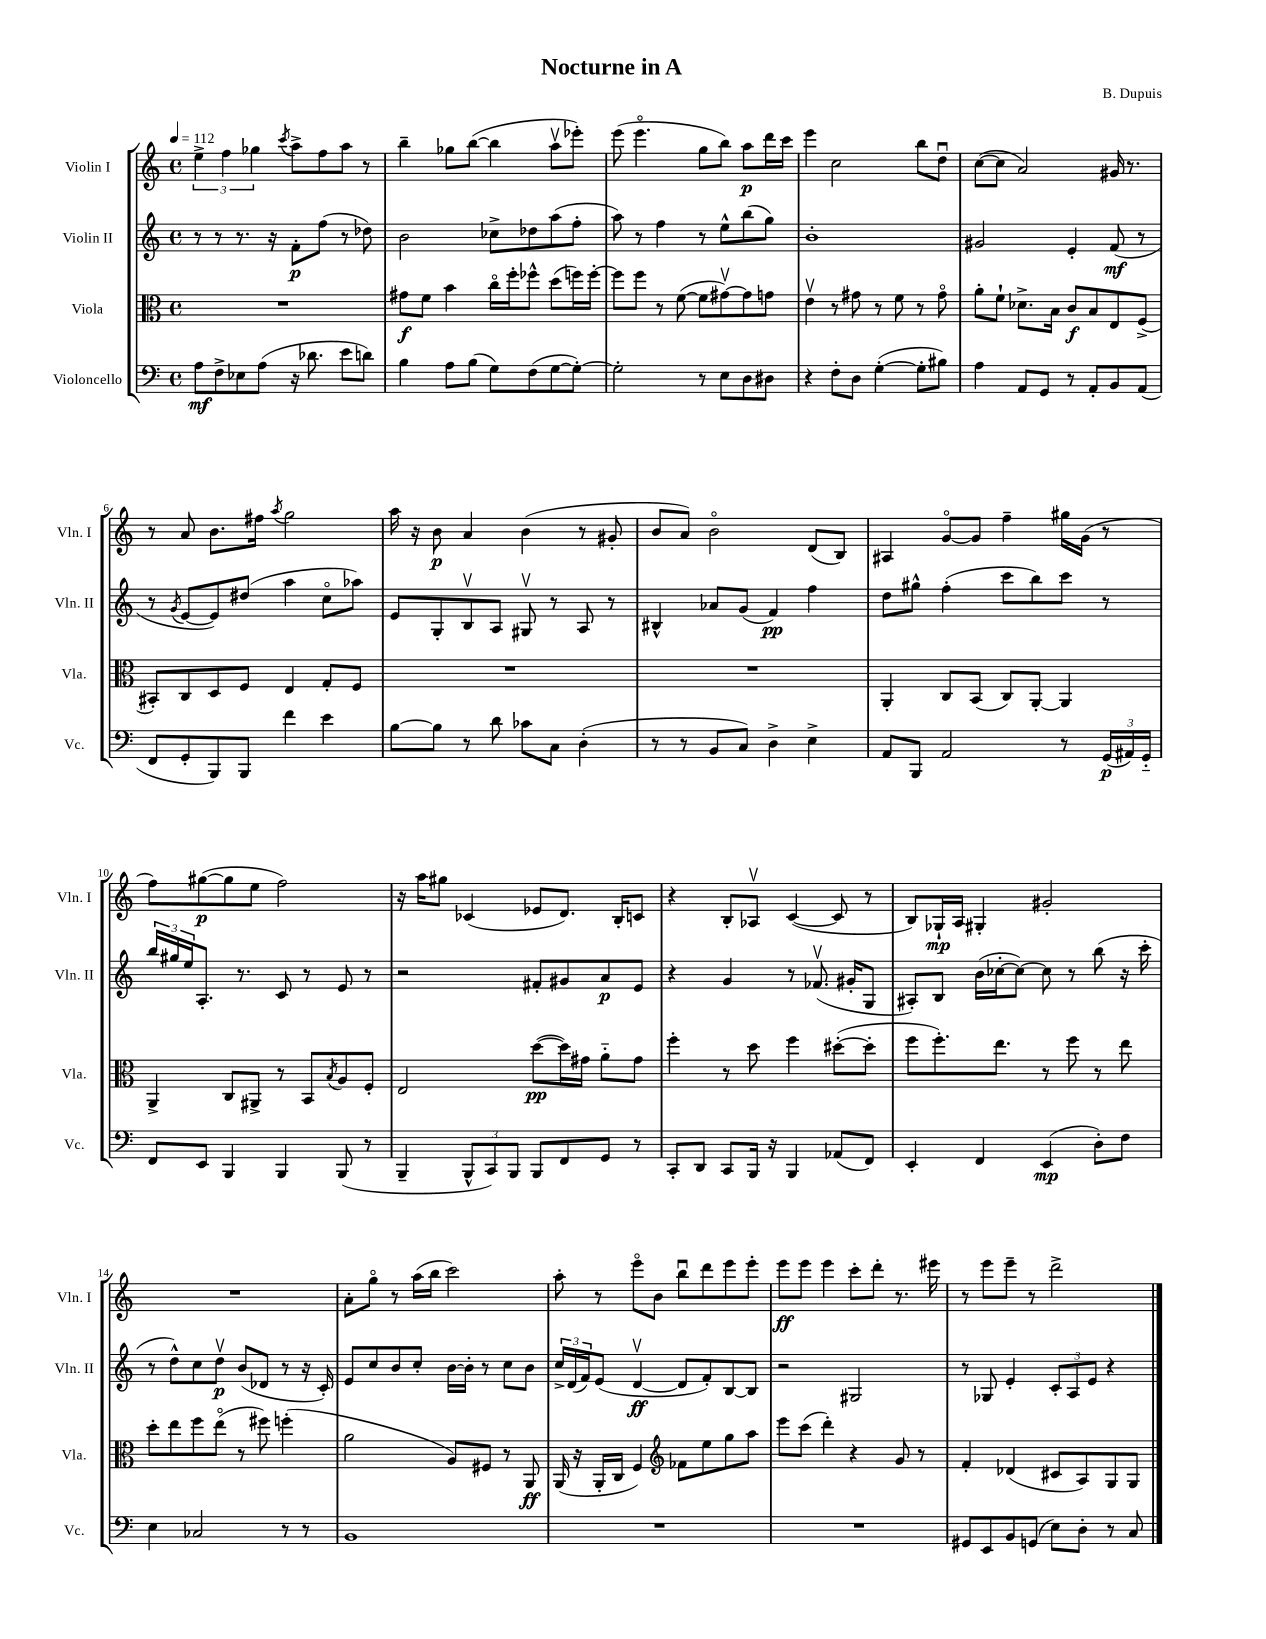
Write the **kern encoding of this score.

**kern	**kern	**kern	**kern
*staff4	*staff3	*staff2	*staff1
*clefF4	*clefC3	*clefG2	*clefG2
*k[]	*k[]	*k[]	*k[]
*M4/4	*M4/4	*M4/4	*M4/4
*met(c)	*met(c)	*met(c)	*met(c)
*MM112	*MM112	*MM112	*MM112
8A	1r	8r	6ee^
8F^	.	8r	.
.	.	.	6ff
8E-	.	8.r	.
.	.	.	6gg-
(8A	.	.	.
.	.	16r	.
.	.	.	8qccc
16r	.	8f'	8aa^
8.d-	.	.	.
.	.	(8ff	8ff
8e	.	8r	8aa
8d)	.	8dd-)	8r
=	=	=	=
4B	8g#	2b	4bb~
.	8f	.	.
8A	4b	.	8gg-
(8B	.	.	([8bb
8G)	16cco	8cc-^	4bb]
.	16ff'	.	.
(8F	8ff-^^	8dd-	.
[8G	(8dd	(8aa	8aav
8G'_)	16ff)	8ff'	8eee-')
.	[16ff'	.	.
=	=	=	=
2G']	8ff]	8aa)	(8eee
.	8ff	8r	4.eeeo
.	8r	4ff	.
.	([8f	.	.
8r	8f]	8r	8gg
8E	[8g#v)	8ee^^	8bb)
8D	8g#]	(8bb	8aa
8D#	8g	8gg)	16ddd
.	.	.	16ccc
=	=	=	=
4r	4ev	1b'	4eee
8F'	8r	.	2cc
8D	8g#	.	.
([4G'	8r	.	.
.	8f	.	.
8G']	8r	.	8bb
8B#)	8g#o	.	8ddu
=	=	=	=
4A	8a'	2g#	([8cc
.	8f`	.	8cc]
8AA	8.d-^	.	2a)
8GG	.	.	.
.	16B	.	.
8r	8c	4e'	.
8AA'	8B	.	.
8BB	8E	(8f	16g#
.	.	.	8.r
(8AA	(8F^	8r	.
=	=	=	=
8FF	8BB#')	8r	8r
.	.	8qg	.
8GG'	8C	[8e	8a
8BBB)	8D	8e])	8.b
8BBB	8F	(8dd#	.
.	.	.	16ff#
.	.	.	8qaa
4f	4E	4aa	2gg
4e	8G'	8cco	.
.	8F	8aa-)	.
=	=	=	=
[8B	1r	8e	16aa
.	.	.	16r
8B]	.	8G'	8b
8r	.	8Bv	4a
8d	.	8A	.
8c-	.	8G#v	(4b
8C	.	8r	.
(4D'	.	8A	8r
.	.	8r	8g#'
=	=	=	=
8r	1r	4B#^^	8b
8r	.	.	8a)
8BB	.	8a-	2bo
8C)	.	(8g	.
4D^	.	4f)	.
4E^	.	4ff	(8d
.	.	.	8B)
=	=	=	=
8AA	4AA'	8dd	4A#
8BBB	.	8gg#^^	.
2AA	8C	(4ff'	[8go
.	(8BB	.	8g]
.	8C)	8ccc	4ff~
.	[8AA'	8bb)	.
8r	4AA]	8ccc	16gg#
.	.	.	(16g
(24GG	.	8r	8r
24AA#)	.	.	.
24GG'~	.	.	.
=	=	=	=
8FF	4AA^	24bb	8ff)
.	.	24gg#	.
.	.	24ee	.
8EE	.	8.A'	([8gg#
4BBB	8C	.	8gg#]
.	.	8.r	.
.	8AA#^	.	8ee
4BBB	8r	8c	2ff)
.	8BB	8r	.
.	8qB	.	.
(8BBB	8A	8e	.
8r	8F'	8r	.
=	=	=	=
4BBB~	2E	2r	16r
.	.	.	16aa
.	.	.	8gg#
12BBB^^	.	.	(4c-
12CC)	.	.	.
12BBB	.	.	.
8BBB	([8dd	8f#'	8e-
8FF	16dd])	8g#	8.d)
.	16g#	.	.
8GG	8a'~	8a	.
.	.	.	16B'
8r	8g#	8e	8c
=	=	=	=
8CC'	4ff'	4r	4r
8DD	.	.	.
8CC	8r	4g	8B'
16BBB	8dd	.	8A-v
16r	.	.	.
4BBB	4ff	8r	([4c
.	.	(8.f-v	.
(8AA-	([8dd#'	.	8c]
.	.	16g#'	.
8FF)	8dd#']	8G	8r
=	=	=	=
4EE'	8ff	8A#')	8B)
.	8.ff')	8B	16G-`
.	.	.	16A
4FF	.	(16b	4G#'
.	8.ee	[16cc-'	.
.	.	8cc-_)	.
(4EE	8r	8cc-]	2g#'
.	8ff	8r	.
8D')	8r	(8bb	.
8F	8ee	16r	.
.	.	16ccc'	.
=	=	=	=
4E	8dd'	8r	1r
.	8ee	8dd^^)	.
2C-	8ff	8cc	.
.	(8eeo	8ddv	.
.	8r	(8b	.
.	8ff#)	8d-	.
8r	(4ff'	8r	.
8r	.	16r	.
.	.	16c')	.
=	=	=	=
1BB	2a	8e	8a'
.	.	8cc	8ggo
.	.	8b	8r
.	.	8cc'	(16aa
.	.	.	16bb
.	8A)	[16b	2ccc)
.	.	16b']	.
.	8F#	8r	.
.	8r	8cc	.
.	8AA	8b	.
=	=	=	=
1r	(16AA	24cc^	8aa'
.	.	(24d	.
.	16r	.	.
.	.	24f)	.
.	16AA'	(8e	8r
.	16C	.	.
.	4F)	[4dv	8eeeo
.	.	.	8b
*	*clefG2	*	*
.	8f-	8d]	8bbu
.	8ee	8f')	8ddd
.	8gg	[8B	8eee
.	8aa	8B]	8eee'
=	=	=	=
1r	8eee	2r	8eee
.	(8ccc	.	8eee
.	4ddd')	.	4eee
.	4r	2G#	8ccc'
.	.	.	8ddd'
.	8g	.	8.r
.	8r	.	.
.	.	.	16eee#
=	=	=	=
8GG#	4f'	8r	8r
8EE	.	8G-	8eee
8BB	(4d-	4e'	8eee~
(8GG	.	.	8r
8E)	8c#	12c'	2ddd^
.	.	12A	.
8D'	8A)	.	.
.	.	12e	.
8r	8G	4r	.
8C	8G	.	.
==	==	==	==
*-	*-	*-	*-
